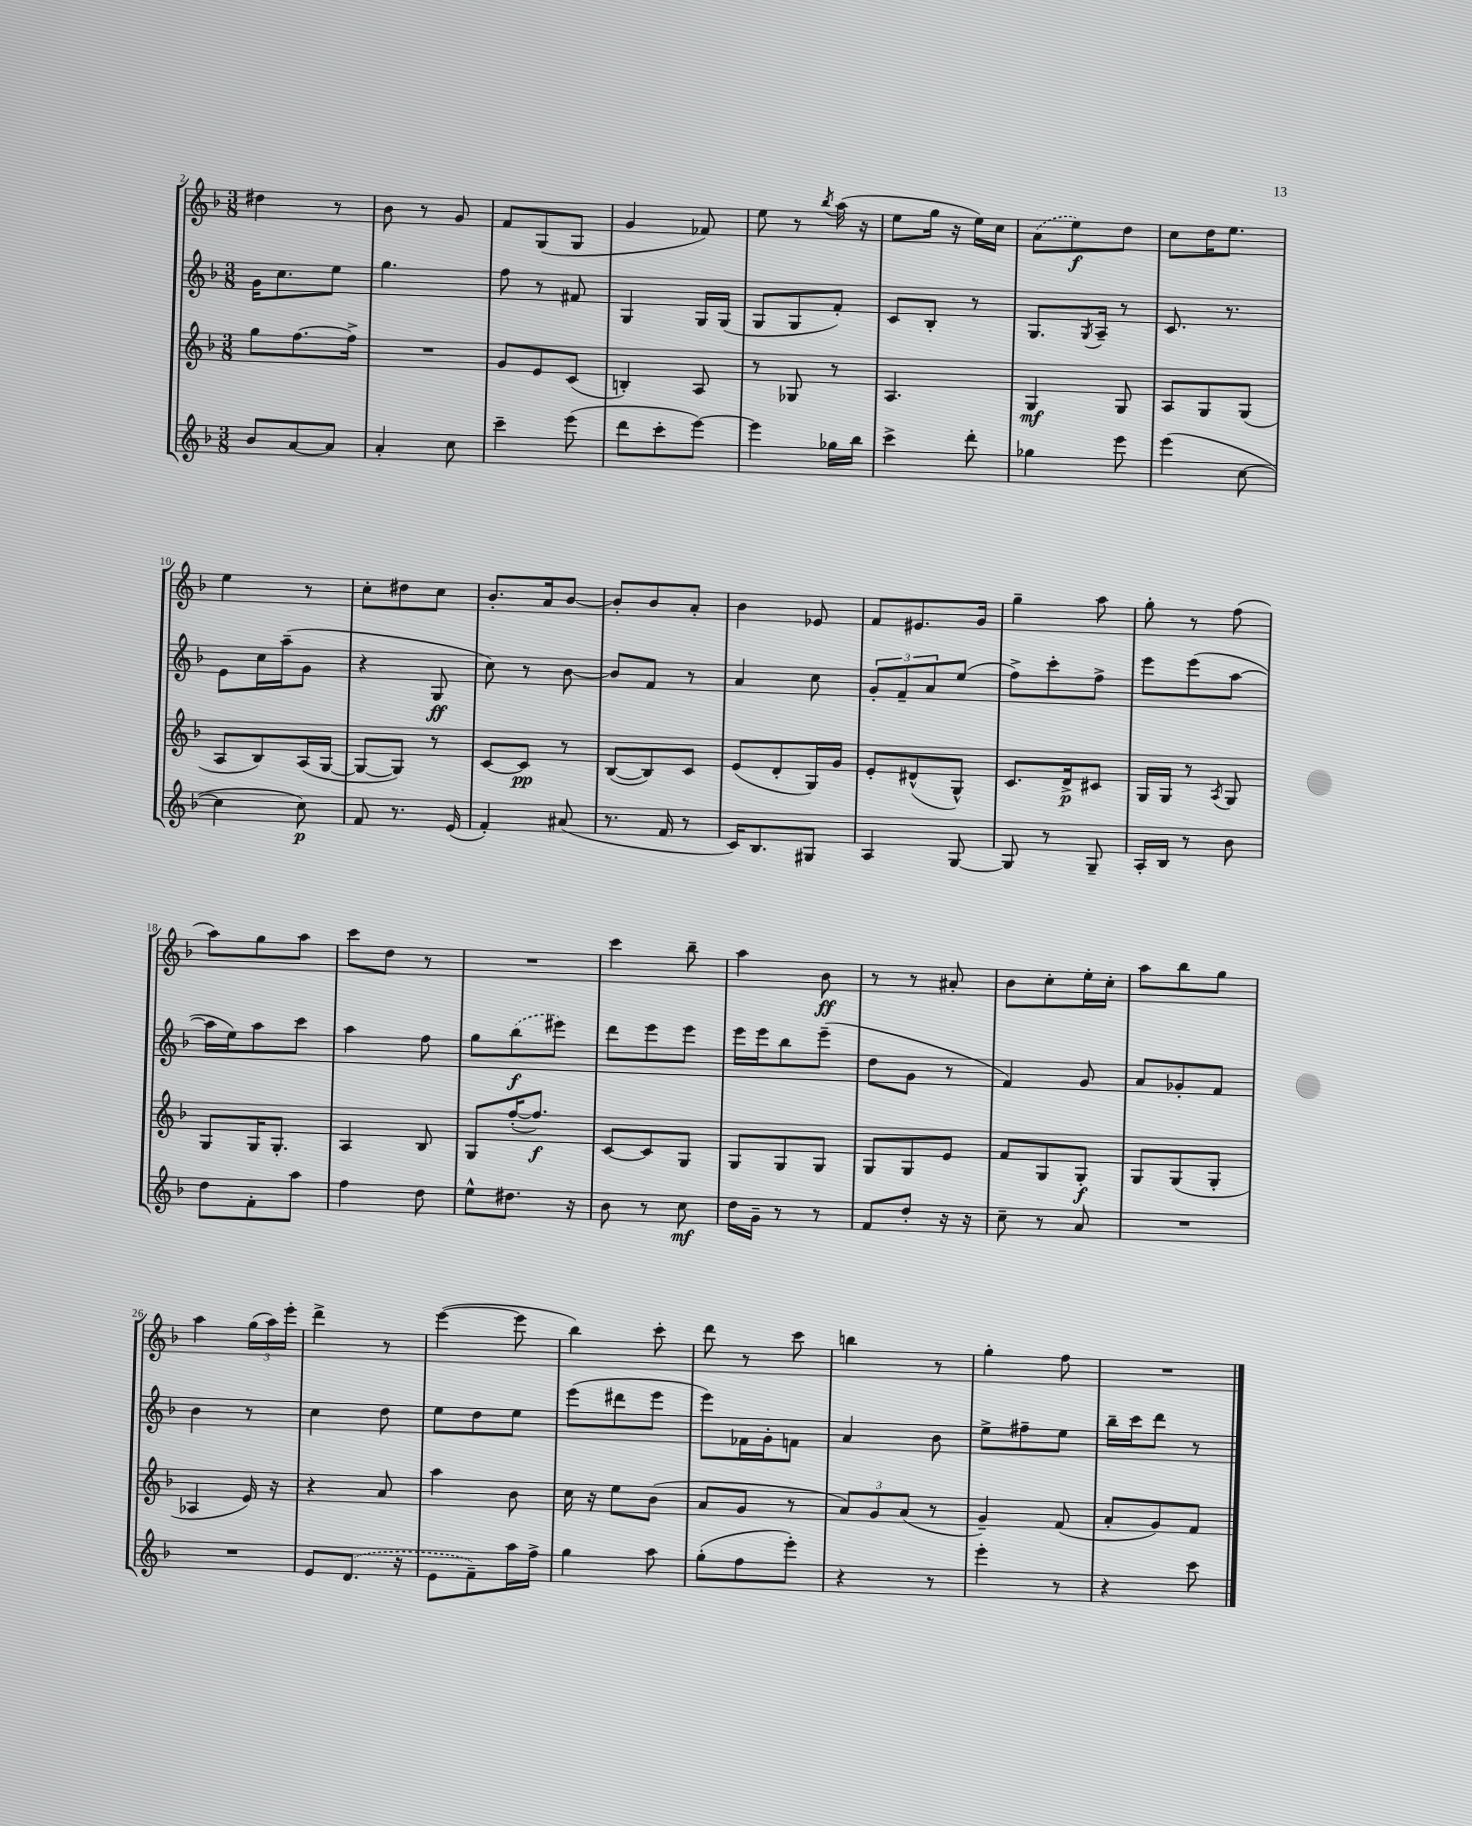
<<
\new StaffGroup <<
\new Staff = "s0" {
    \clef treble \key f \major \numericTimeSignature \time 3/8
    dis''4 r8 |
    bes'8 r8 g'8 |
    f'8 g8( g8 |
    g'4 fes'8) |
    e''8 r8 \acciaccatura { bes''8 } a''16( r16 |
    e''8 g''16 r16 e''16) c''16 |
    \once \slurDashed a'8( e''8\f) d''8 |
    c''8 d''16 e''8. |
    e''4 r8 |
    c''8-. dis''8 c''8 |
    bes'8.-. a'16 bes'8~ |
    bes'8-. bes'8 a'8-. |
    bes'4 ees'8 |
    f'8 eis'8. g'16 |
    g''4-- a''8 |
    g''8-. r8 f''8( |
    a''8) g''8 a''8 |
    c'''8 d''8 r8 |
    R4. |
    c'''4 bes''8-- |
    a''4 bes'8\ff |
    r8 r8 ais'8-. |
    bes'8 c''8-. e''16-. c''16-. |
    a''8 bes''8 g''8 |
    a''4 \tuplet 3/2 { g''16( a''16) e'''16-. } |
    d'''4-> r8 |
    e'''4~( e'''8 |
    bes''4) c'''8-. |
    d'''8 r8 c'''8 |
    b''4 r8 |
    g''4-. f''8 |
    R4. \bar "|." |
}
\new Staff = "s1" {
    \clef treble \key f \major \numericTimeSignature \time 3/8
    g'16 c''8. e''8 |
    g''4. |
    f''8 r8 fis'8 |
    g4 g16 g16( |
    g8 g8 f'8-.) |
    c'8 bes8-. r8 |
    g8. \acciaccatura { g8 } a16-- r8 |
    c'8. r8. |
    e'8 c''16 a''16--( g'8 |
    r4 g8\ff |
    c''8) r8 bes'8~ |
    bes'8 f'8 r8 |
    a'4 c''8 |
    \tuplet 3/2 { g'8-. f'8-- a'8 } e''8( |
    f''8->) c'''8-. f''8-> |
    e'''8 e'''8( a''8~ |
    a''16 e''16) a''8 c'''8 |
    a''4 f''8 |
    g''8 \once \slurDashed bes''8\f( eis'''8) |
    d'''8 e'''8 e'''8 |
    e'''16 e'''16 bes''8 e'''8--( |
    d''8 g'8 r8 |
    f'4) g'8 |
    a'8 ges'8-. f'8 |
    bes'4 r8 |
    c''4 d''8 |
    e''8 d''8 e''8 |
    e'''8( dis'''8 e'''8 |
    e'''8) fes'16 g'16-. f'8 |
    a'4 bes'8 |
    e''8-> fis''8-- e''8 |
    bes''16-- c'''16 d'''8 r8 \bar "|." |
}
\new Staff = "s2" {
    \clef treble \key f \major \numericTimeSignature \time 3/8
    g''8 f''8.~ f''16-> |
    R4. |
    g'8 e'8 c'8( |
    b4-.) a8 |
    r8 ges8 r8 |
    a4. |
    g4\mf g8 |
    a8 g8 g8( |
    a8 bes8) a16( g16~ |
    g8~ g8) r8 |
    c'8~ c'8\pp r8 |
    bes8~( bes8) c'8 |
    e'8( d'8-. g16) g'16 |
    e'8-. dis'8-^( g8-^) |
    c'8. d'16->\p cis'8 |
    g16 g16 r8 \acciaccatura { a8 } g8 |
    g8 g16 g8.-. |
    a4 bes8 |
    g8 f''16~-.( f''8.\f) |
    c'8~ c'8 g8 |
    g8 g8 g8 |
    g8 g8 e'8 |
    f'8 g8 g8-.\f |
    g8 g8( g8-. |
    aes4 e'16) r16 |
    r4 a'8 |
    a''4 bes'8 |
    c''16 r16 e''8 bes'8( |
    a'8 g'8 r8 |
    \tuplet 3/2 { a'8) g'8 a'8( } r8 |
    g'4--) f'8( |
    a'8-. g'8) f'8 \bar "|." |
}
\new Staff = "s3" {
    \clef treble \key f \major \numericTimeSignature \time 3/8
    bes'8 a'8~ a'8 |
    a'4-. c''8 |
    c'''4-- e'''8( |
    d'''8 c'''8-. e'''8~) |
    e'''4 ges''16 bes''16 |
    c'''4-> d'''8-. |
    ges''4 e'''8 |
    e'''4( c''8~ |
    c''4 c''8\p) |
    f'8 r8. e'16( |
    f'4-.) ais'8( |
    r8. f'16 r8 |
    c'16) bes8. gis8 |
    a4 g8~ |
    g8 r8 g8-- |
    a16-. bes16 r8 bes'8 |
    d''8 f'8-. a''8 |
    f''4 d''8 |
    e''8-^ dis''8. r16 |
    bes'8 r8 c''8\mf |
    d''16 g'16-- r8 r8 |
    f'8 d''8-. r16 r16 |
    c''8-- r8 a'8 |
    R4. |
    R4. |
    e'8 \once \slurDashed d'8.( r16 |
    e'8 f'8--) a''16 f''16-> |
    g''4 a''8 |
    g''8-.( f''8 e'''8-.) |
    r4 r8 |
    e'''4-. r8 |
    r4 c'''8 \bar "|." |
}
>>
>>
\layout { \context { \Score currentBarNumber = #2 } }
